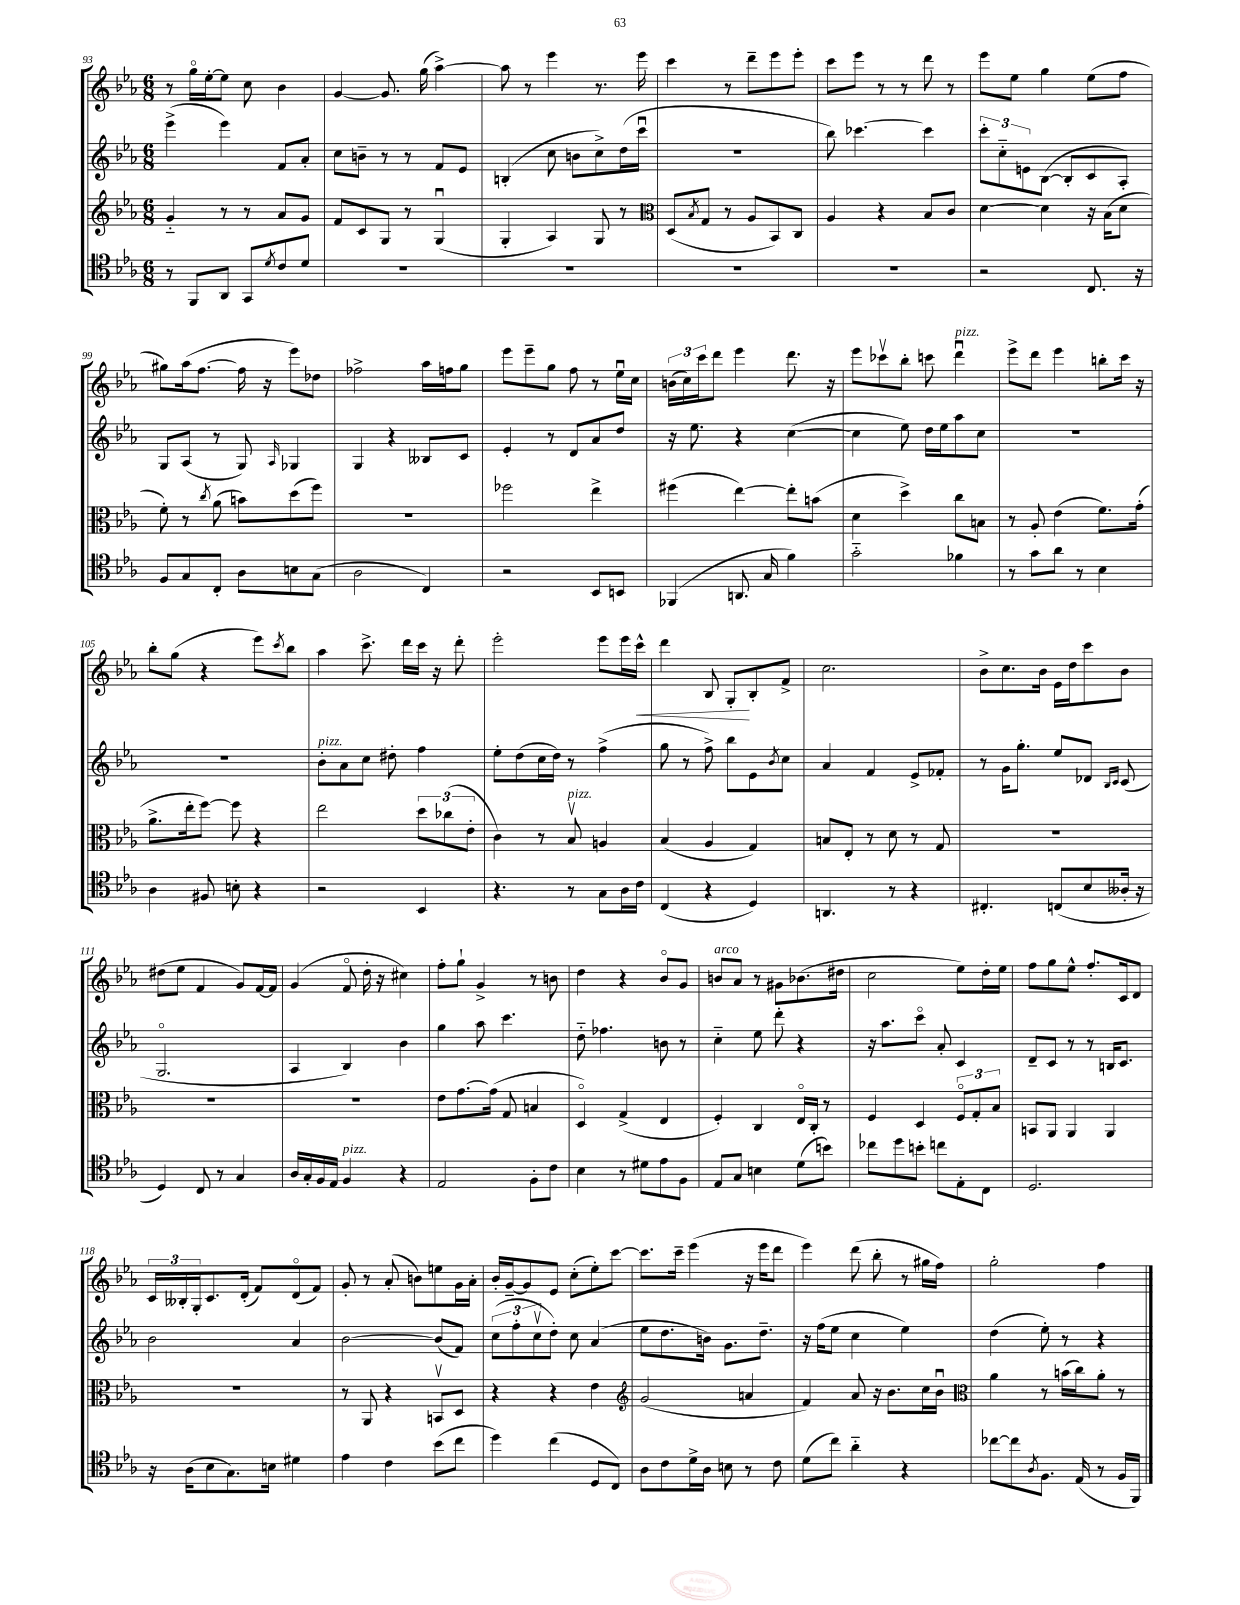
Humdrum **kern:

**kern	**kern	**kern	**kern
*staff4	*staff3	*staff2	*staff1
*clefC4	*clefG2	*clefG2	*clefG2
*k[b-e-a-]	*k[b-e-a-]	*k[b-e-a-]	*k[b-e-a-]
*M6/8	*M6/8	*M6/8	*M6/8
8r	4g'~	(4eee-^	8r
8FF	.	.	16ggo
.	.	.	[16ee-'
8AA-	8r	4eee-)	8ee-]
8GG	8r	.	8cc
8qd	.	.	.
8c	8a-	8f	4b-
8d	8g	8a-'	.
=	=	=	=
2.r	8f	8cc	[4g
.	8c	8b~	.
.	8G	8r	8.g]
.	8r	8r	.
.	.	.	(16gg
.	(4Gu	8f	[4aa-^)
.	.	8e-	.
=	=	=	=
2.r	4G'	(4B'	8aa-]
.	.	.	8r
.	4A-)	8cc	4eee-
.	.	8b	.
.	8G	8cc^)	8.r
.	8r	(16dd	.
.	.	16cccu	16eee-
=	=	=	=
*	*clefC3	*	*
2.r	(8D	2.r	4ccc
.	8qB-	.	.
.	8G	.	.
.	8r	.	8r
.	8A-	.	8ddd~
.	8BB-)	.	8eee-
.	8C	.	8eee-'
=	=	=	=
2.r	4A-	8bb-)	8ccc
.	.	[4.ccc-	8eee-
.	4r	.	8r
.	.	.	8r
.	8B-	4ccc-]	8ddd
.	8c	.	8r
=	=	=	=
2r	[4d	12ccc'	8eee-
.	.	12cc'~	.
.	.	.	8ee-
.	.	12e	.
.	4d]	([8B-	4gg
.	.	8B-']	.
8.C	16r	8c	(8ee-
.	(16B-	.	.
.	8d	8A-')	8ff
16r	.	.	.
=	=	=	=
8F	8f')	8G	8gg#)
8G	8r	(8A-	(16aa-
.	.	.	[8.ff
.	8qcc	.	.
8C'	(8a-	8r	.
8A-	8b)	8G)	16ff]
.	.	.	16r
.	.	16qqA-	.
8B	(8dd	4G-	8eee-)
(8G	8ff)	.	8dd-
=	=	=	=
2A-	2.r	4G	2ff-^
.	.	4r	.
4C)	.	8B--	16aa-
.	.	.	16ff
.	.	8c	8gg
=	=	=	=
2r	2ff-	4e-'	8eee-
.	.	.	8eee-~
.	.	8r	8gg
.	.	8d	8ff
8BB-	4ee-^	8a-	8r
8BB	.	8dd	16ee-u
.	.	.	16cc
=	=	=	=
(4FF-	(4ff#	16r	(24b
.	.	.	24cc)
.	.	8.ee-	.
.	.	.	24ccc
.	.	.	8ddd
8.AA	[4ee-)	4r	4eee-
16G	.	.	.
4f)	8ee-']	([4cc	8.ddd
.	(8b	.	.
.	.	.	16r
=	=	=	=
2g'~	4d	4cc]	8eee-
.	.	.	8ccc-v
.	4dd^)	8ee-)	8bb-'
.	.	16dd	8ccc
.	.	16ee-	.
4f-	8cc	8aa-	4dddu
.	8B	8cc	.
=	=	=	=
8r	8r	2.r	8eee-^
8g	8A-'	.	8ddd
8a-	(4e-	.	4eee-
8r	.	.	.
4B-	8.f)	.	8bb'
.	.	.	16ccc
.	(16g'	.	16r
=	=	=	=
4A-	8.a-^	2.r	8bb-'
.	.	.	(8gg
.	16ee-'	.	.
8F#	[8ff)	.	4r
8B'	8ff]	.	.
4r	4r	.	8eee-)
.	.	.	8qccc
.	.	.	8bb-
=	=	=	=
2r	2ee-	8b-'	4aa-
.	.	8a-	.
.	.	8cc	8.ccc^
.	.	8dd#'	.
.	.	.	16ddd
4BB-	12dd	4ff	16ccc
.	.	.	16r
.	(12cc-	.	.
.	.	.	8ddd'
.	12e-'	.	.
=	=	=	=
4.r	4c)	8ee-'	2eee-'
.	.	(8dd	.
.	8r	16cc	.
.	.	16dd)	.
8r	8B-v	8r	.
8G	4A	(4ff^	8eee-
16A-	.	.	16eee-
16c	.	.	16ccc^^
=	=	=	=
(4C	(4B-	8gg	4ddd
.	.	8r	.
4r	4A-	8ff^)	8B-
.	.	8bb-	8G'
4D)	4G)	8e-	8B-'
.	.	8qb-	.
.	.	8cc	8f^
=	=	=	=
4.AA	8B	4a-	2.cc
.	8E-'	.	.
.	8r	4f	.
8r	8d	.	.
4r	8r	8e-^	.
.	8G	8f-'	.
=	=	=	=
4.C#'	2.r	8r	8b-^
.	.	16g	8.cc
.	.	8.gg'	.
.	.	.	16b-
(8C	.	8ee-	16e-
.	.	.	16dd
8B-	.	8d-	8ccc
.	.	16qqB-	.
.	.	16qqc	.
16A--'	.	(8c	8b-
16r	.	.	.
=	=	=	=
4D)	2.r	2.Go	(8dd#
.	.	.	8ee-
8C	.	.	4f
8r	.	.	.
4G	.	.	8g)
.	.	.	[16f
.	.	.	16f]
=	=	=	=
16A-	2.r	4A-	(4g
16G'	.	.	.
16F	.	.	.
16E-	.	.	.
4F	.	4B-)	8fo
.	.	.	16dd'
.	.	.	16r
4r	.	4b-	4cc#)
=	=	=	=
2E-	8e-	4gg	8ff'
.	[8.g	.	8gg`
.	.	8aa-	4g^
.	(16g]	.	.
.	8G	4.ccc	.
8F'	4B	.	8r
8c	.	.	8b
=	=	=	=
4B-	4Do)	8dd'~	4dd
.	.	4.ff-	.
8r	(4G^	.	4r
8d#	.	.	.
8e-	4E-	8b	8b-o
8F	.	8r	8g
=	=	=	=
8E-	4F')	4cc'~	8b
8G	.	.	8a-
4B	4C	8ee-	8r
.	.	8ddd'	8g#
(8d	16E-o	4r	(8.b-
.	16C'	.	.
8b)	8r	.	.
.	.	.	16dd#
=	=	=	=
8cc-	4F	16r	2cc
.	.	8.aa-	.
8dd	.	.	.
8b'	4D	8ccco	.
8cc	.	8a-'	.
8E-'	12Fo	4c	8ee-)
.	12G'	.	.
8C	.	.	16dd'
.	12B-	.	.
.	.	.	16ee-
=	=	=	=
2.D	8BB	8d~	8ff
.	8AA-	8c	8gg
.	4AA-	8r	8ee-^^
.	.	8r	8.ff'
.	4AA-	16B	.
.	.	8.c	16c
.	.	.	8d
=	=	=	=
16r	2.r	2b-	24c
.	.	.	24B--'
(16A-	.	.	.
.	.	.	24G'
8B-	.	.	8.c
8.G)	.	.	.
.	.	.	(16d'
.	.	.	8f)
16B	.	.	.
4d#	.	4a-	(8do
.	.	.	8f)
=	=	=	=
4e-	8r	[2b-	8g'
.	8AA-	.	8r
4c	4r	.	(8a-'
.	.	.	8b)
(8b-	8BBv	(8b-]	8ee
8cc	8D	8f)	16g
.	.	.	16a-'
=	=	=	=
4dd)	4r	(12cc	16b-'
.	.	.	[16g~
.	.	12ff'	.
.	.	.	8g]
.	.	12ccv	.
(4cc	4r	8dd')	8e-
.	.	8cc	(8cc'
8D	4e-	(4a-	8ee-')
8C)	.	.	[8ccc
=	=	=	=
*	*clefG2	*	*
8A-	(2g	8ee-	8.ccc]
8c	.	8.dd	.
.	.	.	16ccc~
16d^	.	.	(4eee-
16A-	.	16b)	.
8B	.	8.g	.
8r	4a	.	16r
.	.	8.dd~	16eee-
8c	.	.	8ddd
=	=	=	=
(8d	4f)	16r	4eee-)
.	.	(16ff	.
8cc)	.	8ee-	.
4a-'~	8a-	4cc	(8ddd
.	16r	.	8bb-'
.	8.b-	.	.
4r	.	4ee-)	8r
.	16cc	.	16gg#
.	16b-u	.	16ff)
=	=	=	=
*	*clefC3	*	*
[8cc-	4a-	(4dd	2gg'
8cc-]	.	.	.
8qA-	.	.	.
8.F	8r	8ee-')	.
.	(16b	8r	.
(16E-	16cc)	.	.
8r	8a-'	4r	4ff
16F	8r	.	.
16FF)	.	.	.
==	==	==	==
*-	*-	*-	*-
